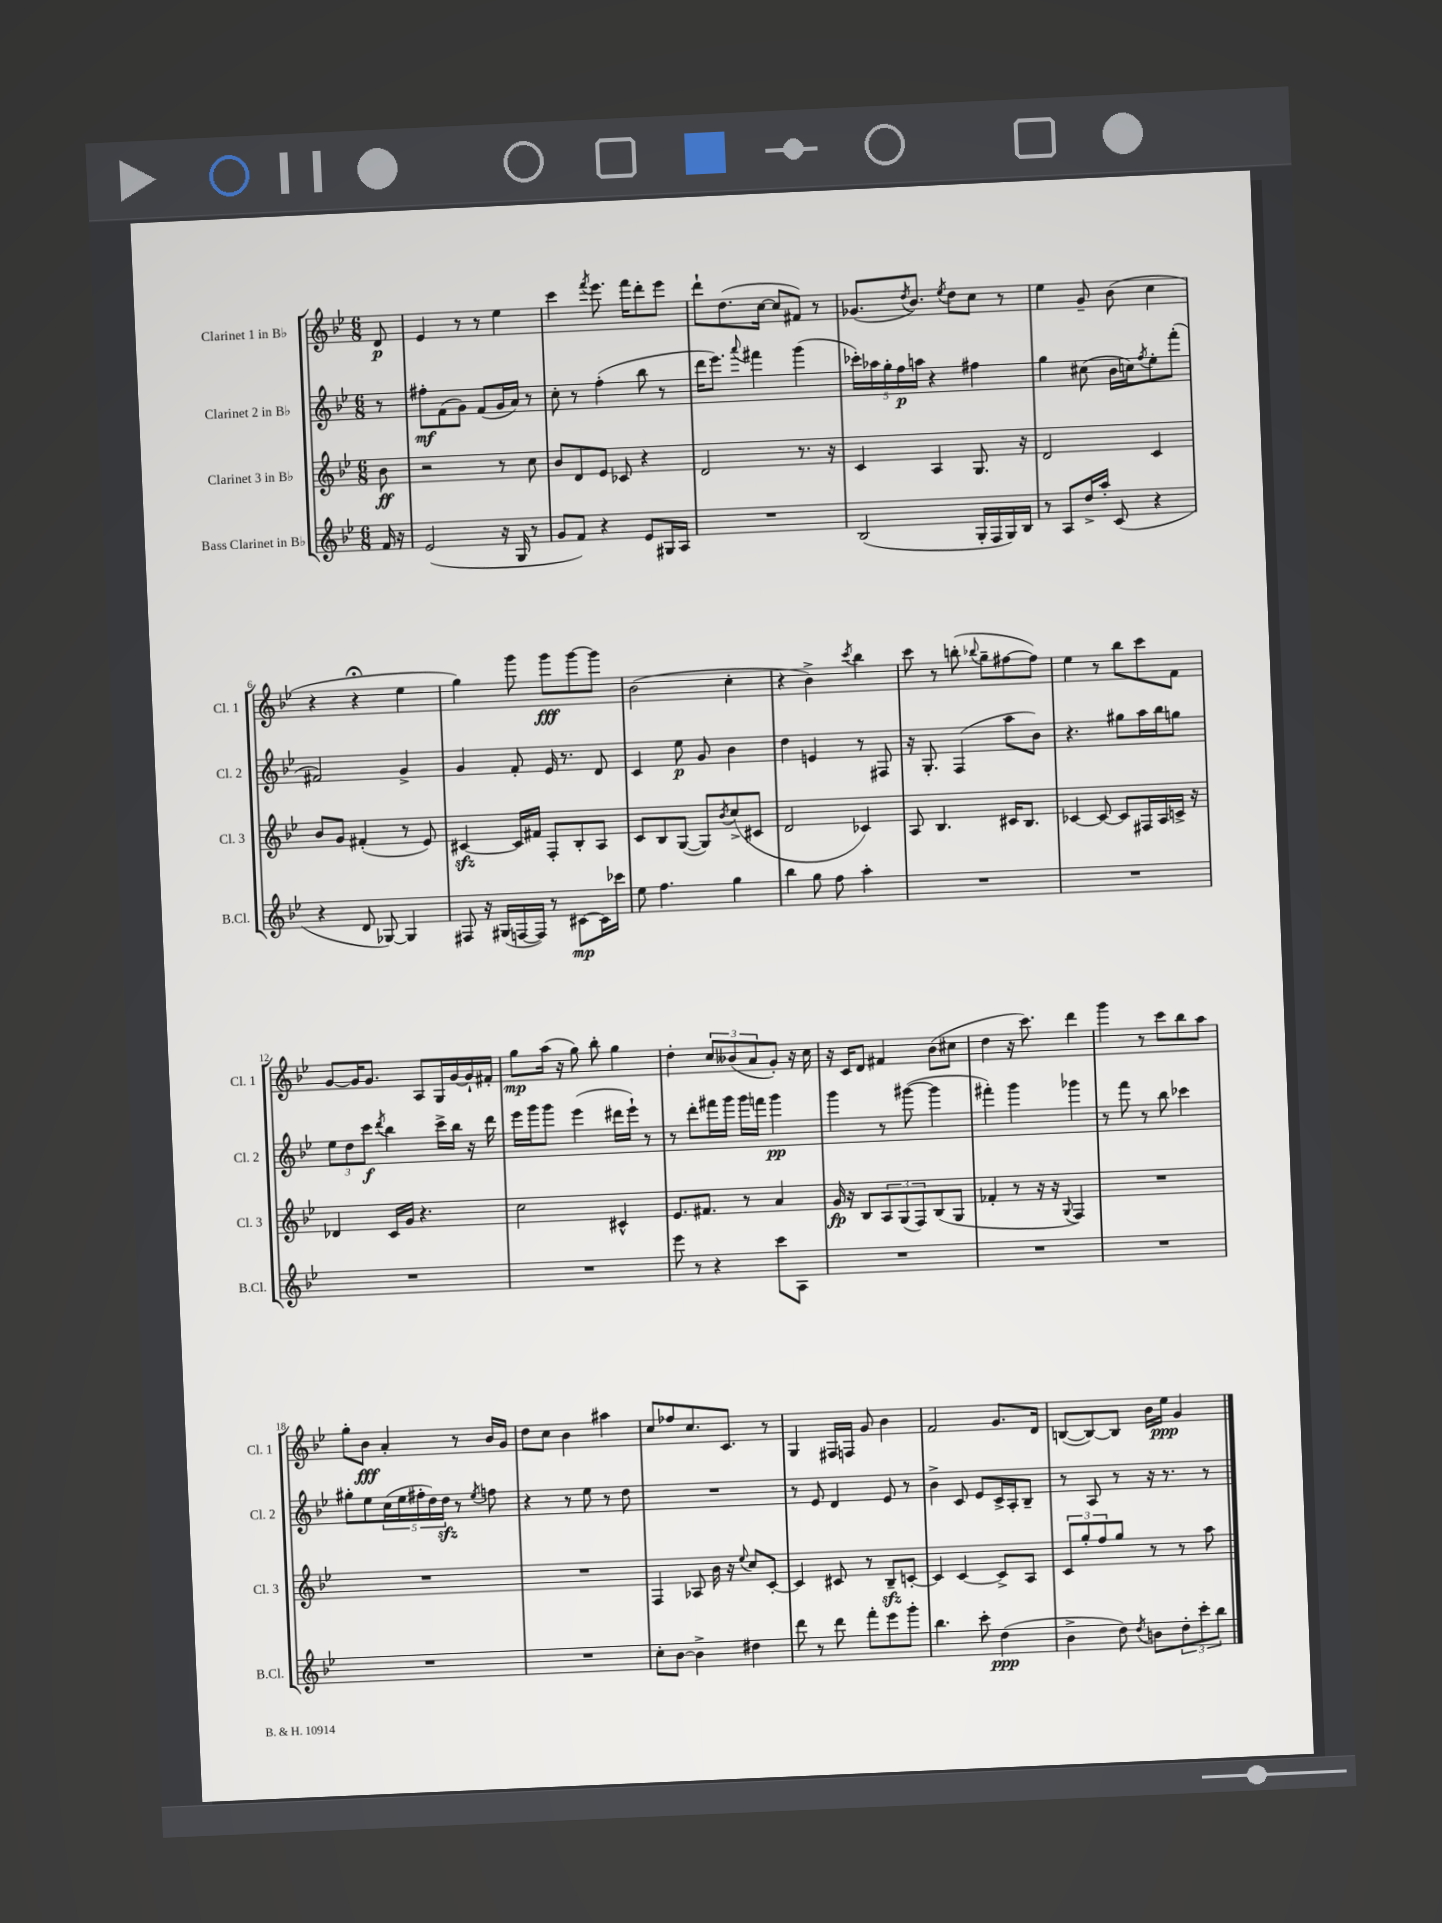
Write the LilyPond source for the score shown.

<<
\new StaffGroup <<
\new Staff = "s0" \with { instrumentName = "Clarinet 1 in Bb" shortInstrumentName = "Cl. 1" } {
    \clef treble \key bes \major \numericTimeSignature \time 6/8 \partial 8
    d'8\p |
    ees'4 r8 r8 ees''4 |
    c'''4 \acciaccatura { f'''8 } ees'''8. f'''16 d'''8-. ees'''8 |
    d'''8-! d''8.( c''16~ c''8 fis'8) r8 |
    ges'8.( \acciaccatura { d''8 } bes'8.) \acciaccatura { ees''8 } d''8 c''8 r8 |
    ees''4 g'8-- bes'8( c''4 |
    r4 r4\fermata ees''4 |
    g''4) g'''8 g'''8\fff g'''8~ g'''8 |
    bes'2( c''4-. |
    r4 bes'4->) \acciaccatura { c'''8 } bes''4 |
    c'''8 r8 b''8-.( \appoggiatura { bes''8 } g''8-- fis''8~ fis''8) |
    ees''4 r8 bes''8 c'''8 f'8 |
    g'8~ g'16 g'8. a8 g16 g'16~ g'16-! fis'16-. |
    g''8\mp a''16( r16 g''8) bes''8-. g''4 |
    d''4-. \tuplet 3/2 { c''8 beses'8( a'8 } g'8-.) r16 c''16 |
    r16 c'16 d'8 fis'4 bes'8( cis''8 |
    d''4 r16 c'''8.) d'''4 |
    g'''4 r8 c'''8 bes''8 a''8 |
    g''8-. bes'8\fff a'4-. r8 bes'16 g'16 |
    d''8 c''8 bes'4 ais''4 |
    c''8 fes''8 c''8. c'8. r8 |
    g4 fis16 f16 g'8 bes'4 |
    f'2 g'8. d'16 |
    b8~( b8~) b8 bes'16 ees''16\ppp g'4 \bar "|." |
}
\new Staff = "s1" \with { instrumentName = "Clarinet 2 in Bb" shortInstrumentName = "Cl. 2" } {
    \clef treble \key bes \major \numericTimeSignature \time 6/8 \partial 8
    r8 |
    fis''8-.\mf f'8( g'8) f'8( g'16 a'16) r8 |
    c''8-. r8 f''4-.( bes''8 r8 |
    d'''16 ees'''8.) \appoggiatura { a'''8 } fis'''4 g'''4( |
    \tuplet 5/4 { ces'''16-.) aes''16 g''16-. f''16\p a''16 } r4 fis''4 |
    g''4 cis''8( bes'16 c''16) \acciaccatura { f''8 } ees''8-. f'''8-.( |
    fis'2) g'4-> |
    g'4 f'8-. ees'16 r8. d'8 |
    c'4 ees''8\p g'8 bes'4 |
    d''4 e'4 r8 fis8 |
    r16 g8.-. f4( a''8 bes'8) |
    r4. gis''8 a''16 bes''16 g''8 |
    \tuplet 3/2 { ees''8 d''8 c'''8\f } \acciaccatura { d'''8 } bes''4 c'''16-> bes''16 r16 d'''16 |
    ees'''16 g'''16 g'''8 ees'''4( dis'''16 ees'''16-!) r8 |
    r8 d'''8-. fis'''16 g'''16 g'''16 f'''16 g'''4\pp |
    g'''4 r8 gis'''8~( gis'''4 |
    fis'''4-.) g'''4 ges'''4 |
    r8 f'''8 r8 bes''8 ces'''4 |
    gis''8-. ees''8 \tuplet 5/4 { c''16( ees''16 fis''16-. d''16) d''16\sfz } r8 \acciaccatura { ees''8 } f''8 |
    r4 r8 ees''8 r8 d''8 |
    R2. |
    r8 ees'8 d'4 ees'8 r8 |
    bes'4-> c'8 ees'8 c'16-> a16-. bes8-- |
    r8 a8 r8 r16 r8. r8 \bar "|." |
}
\new Staff = "s2" \with { instrumentName = "Clarinet 3 in Bb" shortInstrumentName = "Cl. 3" } {
    \clef treble \key bes \major \numericTimeSignature \time 6/8 \partial 8
    bes'8\ff |
    r2 r8 c''8 |
    bes'8 d'8 ees'8 ces'8 r4 |
    d'2 r8. r16 |
    c'4 a4 g8. r16 |
    d'2 c'4 |
    bes'8 g'8 fis'4-.( r8 ees'8) |
    cis'4~\sfz cis'16 fis'16 f8-. bes8-. a8 |
    c'8 bes8 g8~( g8) \acciaccatura { bes'8 } c''8->( cis'8 |
    d'2 ces'4) |
    a8 bes4. cis'16 bes8. |
    ces'4~ ces'8~ ces'8 fis16 a16 c'16-> r16 |
    des'4 c'16 g'16 r4. |
    c''2 cis'4-^ |
    ees'8. fis'8. r8 a'4 |
    g'16\fp r16 bes8 \tuplet 3/2 { a8 g8( f8) } bes8( g8 |
    fes'4-. r8 r16 r16 \appoggiatura { g8 } f4) |
    R2. |
    R2. |
    R2. |
    f4 aes8 bes'16 r16 \appoggiatura { ees''8 } c''8 c'8~-. |
    c'4 cis'8 r8 bes8--\sfz c'8~-. |
    c'4 c'4~ c'8-> a8 |
    \tuplet 3/2 { c'8 g''8-. f''8 } g''8 r8 r8 a''8 \bar "|." |
}
\new Staff = "s3" \with { instrumentName = "Bass Clarinet in Bb" shortInstrumentName = "B.Cl." } {
    \clef treble \key bes \major \numericTimeSignature \time 6/8 \partial 8
    f'16 r16 |
    ees'2( r16 g16 r8 |
    g'8 f'8) r4 ees'8 gis16 a16 |
    R2. |
    bes2( g16-. f16 g16) bes16 |
    r8 a8 d''16-> a''16-. c'8( r4 |
    r4 d'8 ges8~) ges4 |
    fis8 r16 gis16( f16~ f16) r8 cis'8~\mp cis'16 ces'''16 |
    ees''8 f''4. g''4 |
    bes''4 g''8 f''8 a''4-. |
    R2. |
    R2. |
    R2. |
    R2. |
    ees'''8 r8 r4 c'''8 a8 |
    R2. |
    R2. |
    R2. |
    R2. |
    R2. |
    c''8-. bes'8~ bes'4-> dis''4 |
    d'''8 r8 d'''8 f'''8-. ees'''8 g'''8-. |
    bes''4. c'''8-. d''4\ppp( |
    bes'4-> d''8) \acciaccatura { d''8 } b'8 \tuplet 3/2 { d''8-. c'''8-. bes''8 } \bar "|." |
}
>>
>>
